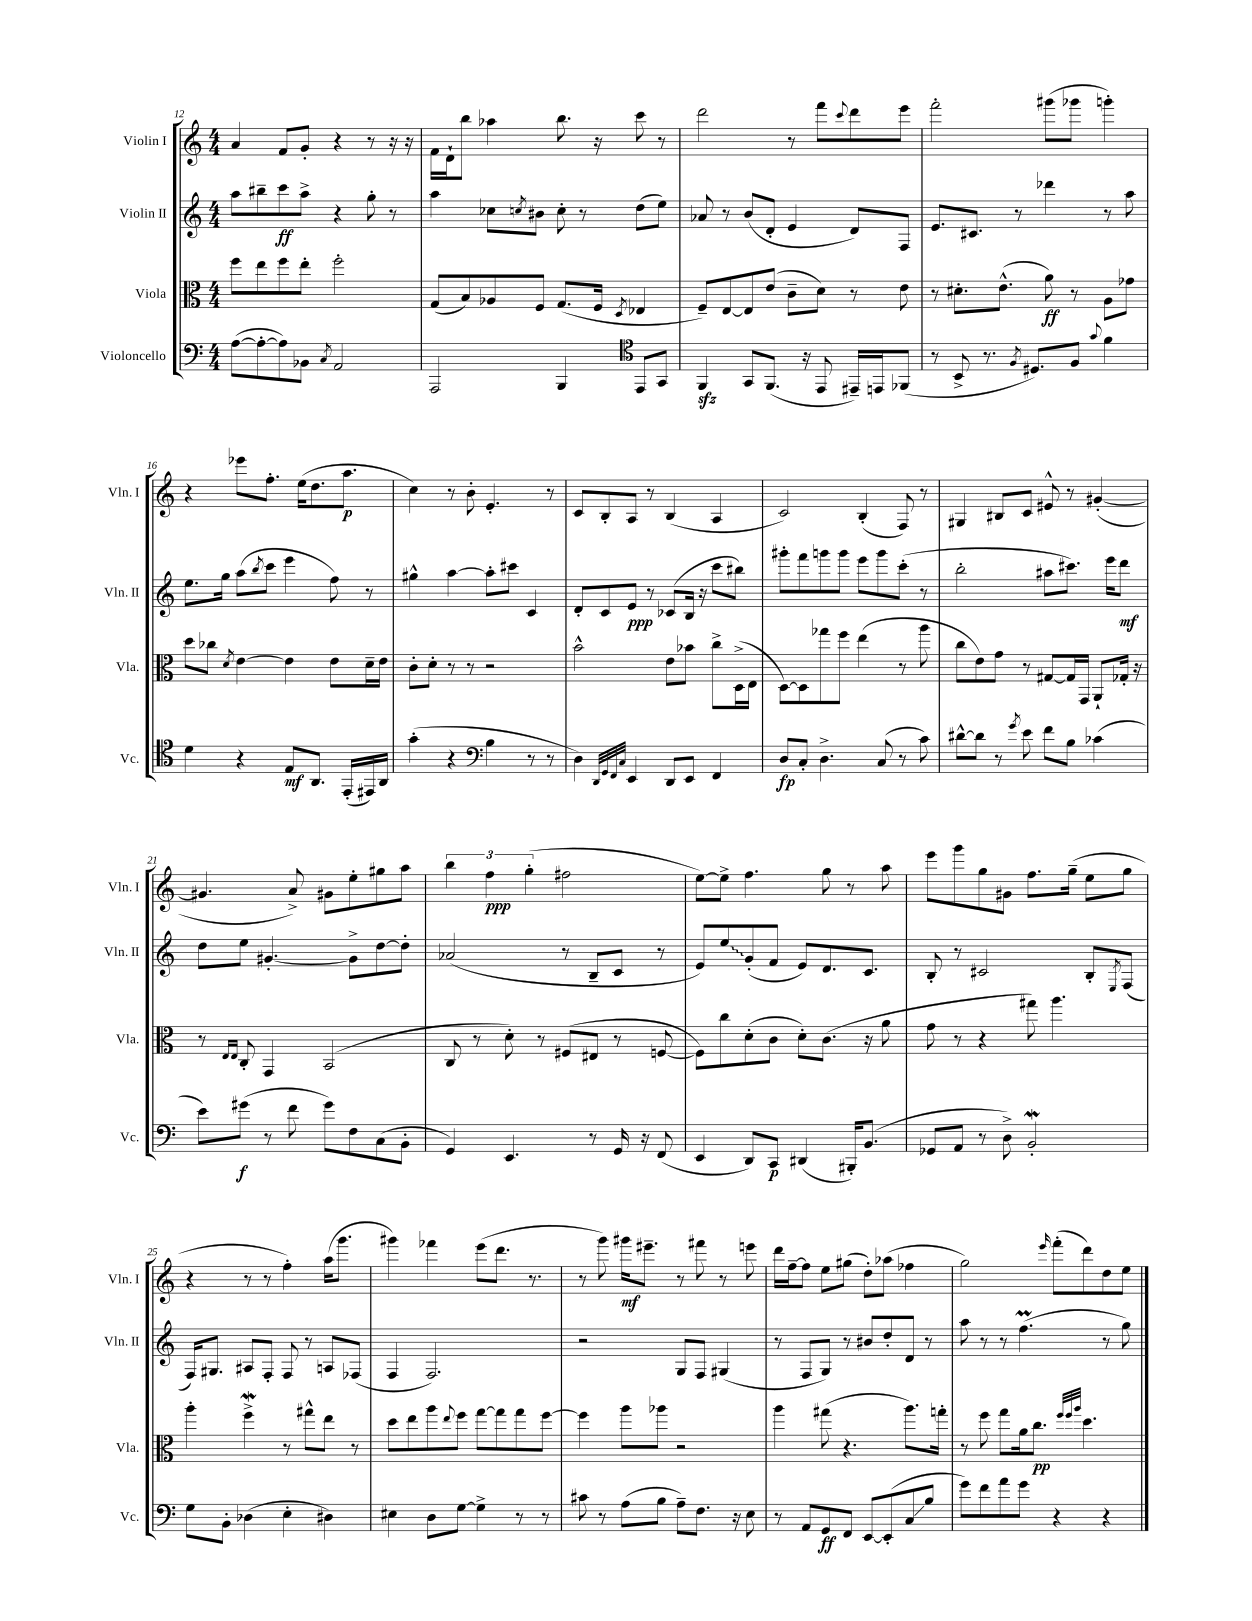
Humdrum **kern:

**kern	**kern	**kern	**kern
*staff4	*staff3	*staff2	*staff1
*clefF4	*clefC3	*clefG2	*clefG2
*k[]	*k[]	*k[]	*k[]
*M4/4	*M4/4	*M4/4	*M4/4
([8A	8ff	8aa	4a
8A'_	8ee	8bb#~	.
8A])	8ff	8ccc	8f
8BB-	8ee'	8aa^	8g'
8qC	.	.	.
2AA	2ff'	4r	4r
.	.	8gg'	8r
.	.	8r	16r
.	.	.	16r
=	=	=	=
2AAA	(8G	4aa	16f
.	.	.	16d`
.	8B)	.	8bb
.	8A-	8cc-	4aa-
.	.	8qcc	.
.	8F	8b#	.
4BBB	(8.G	8cc'	8.bb
.	.	8r	.
.	16F	.	16r
*clefC4	*	*	*
.	8qD	.	.
8EE	4E-	(8dd	8ccc
8GG	.	8ee)	8r
=	=	=	=
4FF	8F~)	8a-	2ddd
.	[8E	8r	.
8GG	8E]	(8b	.
(8.FF	(8e	8d'	.
.	8c~	4e	8r
16r	.	.	.
8EE	8d)	.	8fff
.	.	.	8qqccc
16EE#~)	8r	8d)	8ddd
16EE	.	.	.
(8FF-	8e	8F	8eee
=	=	=	=
8r	8r	8.e	2fff'
8BB^	8.d#'	.	.
.	.	8.c#	.
8.r	.	.	.
.	(8.e^^	.	.
.	.	8r	.
8qF	.	.	.
8.D#)	.	.	.
.	8a)	4ddd-	(8ggg#
8F	8r	.	8ggg-
8qqg	.	.	.
4f	8A	8r	4ggg')
.	8g-	8aa	.
=	=	=	=
4d	8dd	8.ee	4r
.	8cc-	.	.
.	.	16gg	.
.	8qd	.	.
4r	[4e	(8aa	8eee-
.	.	8qbb	.
.	.	8ccc	8.ff'
8E	4e]	4eee	.
.	.	.	(16ee
8.AA	.	.	8.dd
.	8e	8ff)	.
(16EE'	.	.	8.aa
16EE#)	16d~	8r	.
16AA	16e	.	.
=	=	=	=
(4g'	8c'	4gg#^^	4cc)
.	8d'	.	.
4r	8r	[4aa	8r
.	8r	.	8b'
*clefF4	*	*	*
4B	2r	8aa']	4.e'
.	.	8ccc#	.
8r	.	4c	.
8r	.	.	8r
=	=	=	=
4D)	2b^^	8d'	8c
.	.	8c	8B'
32qqDD	.	.	.
32qqGG	.	.	.
32qqFF	.	.	.
32qqC	.	.	.
4EE	.	8e	8A
.	.	8r	8r
8DD	8e	(8c-	(4B
8EE	8b-	16B	.
.	.	16r	.
4FF	8cc^	8ccc	4A
.	(16D^	8bb#)	.
.	16E	.	.
=	=	=	=
8D	[8D)	8ggg#'	2c)
8C'	8D]	8fff	.
4.D^	8gg-	8ggg	.
.	8ff	8ggg	.
.	(4ee	8eee	(4B'
(8C	.	8ggg	.
8r	8r	(8ccc'	8F)
8c)	8aa	8r	8r
=	=	=	=
[8d#^^	8cc	2bb'	4G#
8d#]	8e)	.	.
8r	8g	.	8B#
8qg	.	.	.
8e	8r	.	8c
8f	[8G#	8aa#	8e#^^
8B	16G#]	8.ccc#)	8r
.	16GG	.	.
(4c-	8AA`	.	([4g#'
.	.	16eee	.
.	16G-'	8ddd	.
.	16r	.	.
=	=	=	=
8e)	8r	8dd	4.g#]
.	16qqE	.	.
.	16qqE	.	.
(8g#	8C'	8ee	.
8r	4GG	[4.g#'	.
8f	.	.	8a^)
8g#)	(2BB	.	8g#
8F	.	8g#^]	8ee'
(8C	.	[8dd	8gg#
8BB'	.	8dd']	8aa
=	=	=	=
4GG)	8C	(2a-	6bb
.	8r	.	.
.	.	.	6ff
4.EE	8d')	.	.
.	.	.	(6gg'
.	8r	.	.
.	(8F#	8r	2ff#
8r	8E#	8B~	.
16GG	8r	8c	.
16r	.	.	.
(8FF	[8F	8r	.
=	=	=	=
4EE	8F])	8e)	[8ee)
.	8cc	8ee	8ee^]
8DD)	(8d'	(8g'	4.ff
8CC	8c	8f	.
(4DD#	8d')	8e)	.
.	(8.c	8.d	8gg
16BBB#')	.	.	8r
(8.BB	16r	8.c	.
.	8a	.	8aa
=	=	=	=
8GG-	8g	8B'	8eee
8AA	8r	8r	8ggg
8r	4r	2c#	8gg
8D^)	.	.	8g#
2BB'	8gg#)	.	8.ff
.	4.aa	.	.
.	.	.	(16gg~
.	.	8B'	8ee
.	.	8qE	.
.	.	(8F	8gg
=	=	=	=
8G	4aa'	16F)	4r
.	.	8.G#	.
8BB'	.	.	.
(4D-	4ff^	8A#	8r
.	.	8F'	8r
4E'	8r	8F	4ff')
.	8gg#^^	8r	.
4D#)	8ee	8A	(16aa
.	.	.	8.ggg
.	8r	(8F-	.
=	=	=	=
4E#	8dd	4F	4ggg#)
.	8ee	.	.
8D	8aa	2.F)	4fff-
.	8qqee	.	.
[8G	8ff	.	.
4G^]	[8gg	.	(8eee
.	8gg]	.	8.ddd
8r	8gg	.	.
.	.	.	8.r
8r	[8ff	.	.
=	=	=	=
8c#	4ff]	2r	8r
8r	.	.	8ggg)
(8A	8aa	.	16ggg#
.	.	.	8.eee#~
8B	8aa-	.	.
8A~)	2r	8G	8r
8.F	.	8F	8fff#
.	.	(4G#	8r
16r	.	.	.
8E	.	.	8eee
=	=	=	=
8r	4aa	8r	16ddd
.	.	.	[16ff~
8AA	.	8F	8ff]
8GG	(8gg#	8G)	8ee
8FF	4.r	8r	(8gg#
[8EE	.	8b#	8dd')
(8EE']	.	8dd'	(8aa-
8C	8.aa)	8d	4ff-
8B	.	8r	.
.	16gg'	.	.
=	=	=	=
8g)	8r	8aa	2gg)
8f	8ff	8r	.
8a	8gg	8r	.
8g	16a	(4.ff	.
.	8.cc	.	.
.	.	.	16qqeee
4r	.	.	(8fff'
.	32qqff	.	.
.	32qqff	.	.
.	32qqaa	.	.
.	4.dd	.	8ddd)
4r	.	8r	8dd
.	.	8gg)	8ee
==	==	==	==
*-	*-	*-	*-
